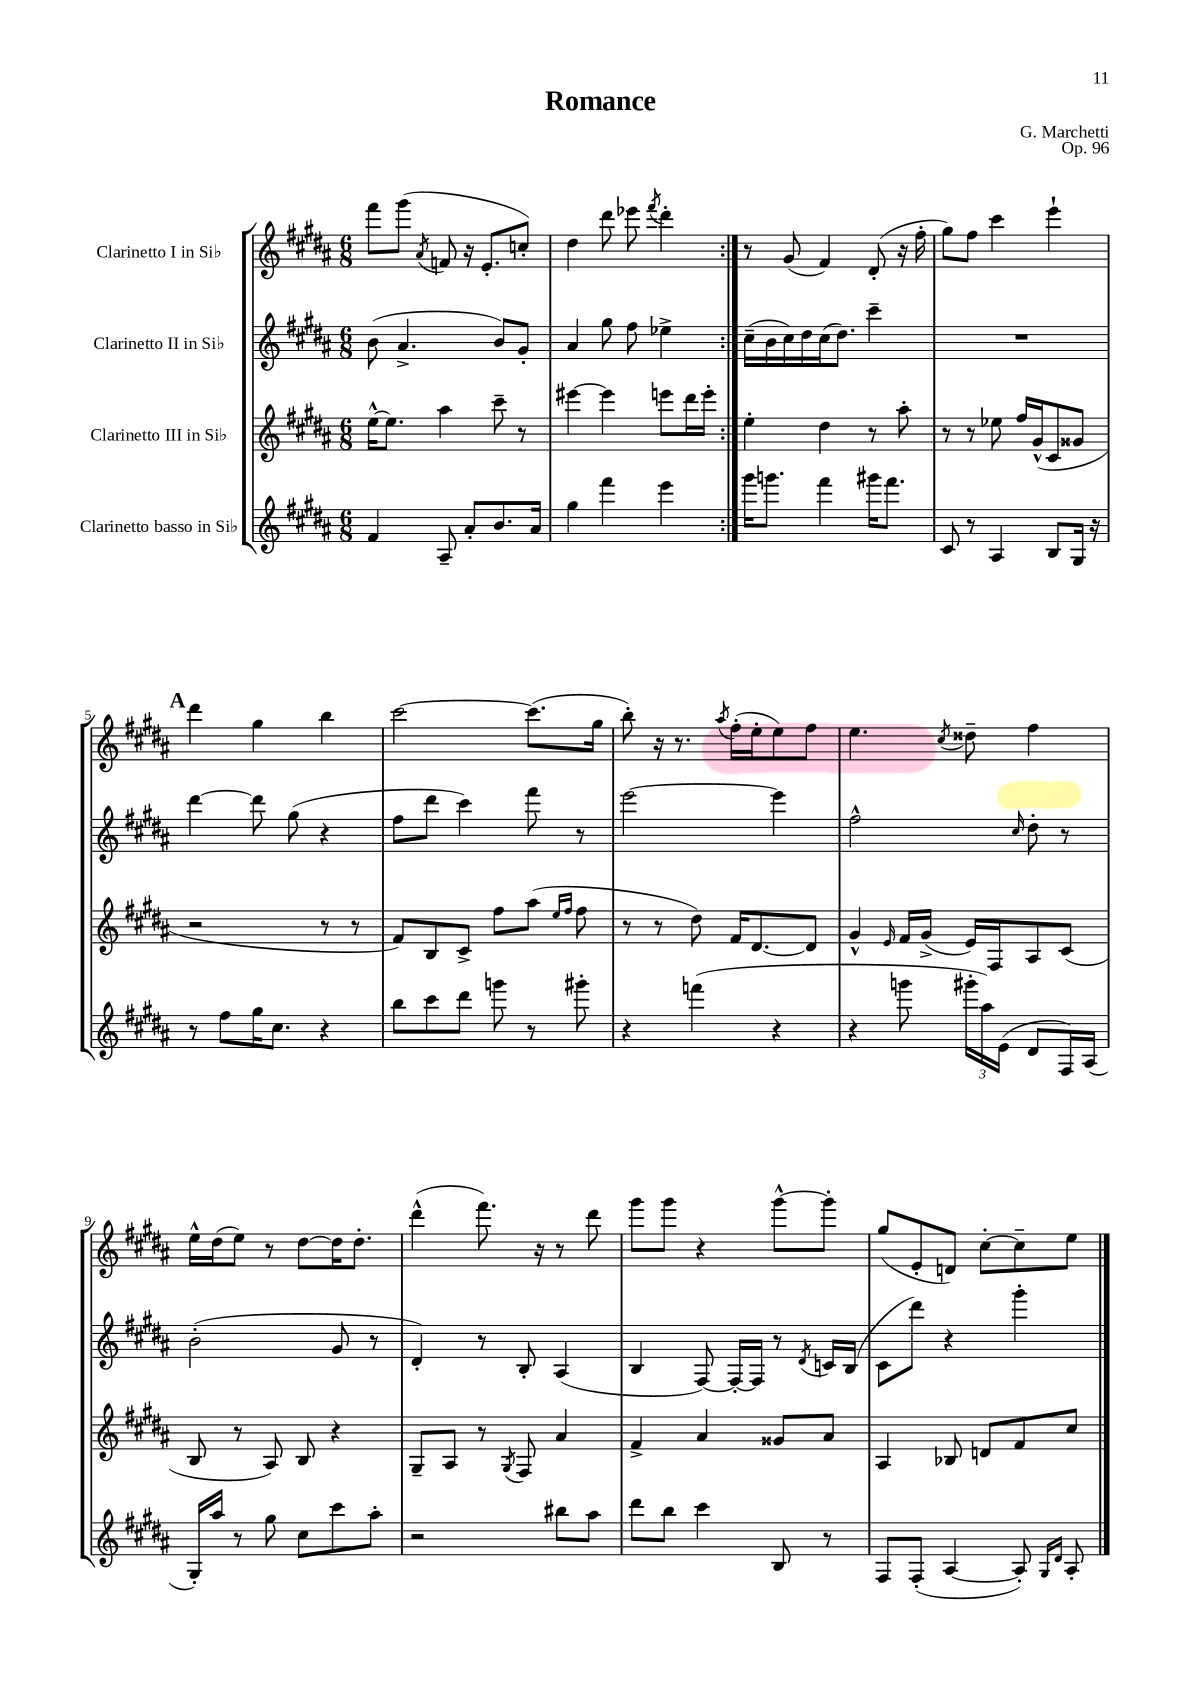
\header { title = "Romance" composer = "G. Marchetti" opus = "Op. 96" }
<<
\new StaffGroup <<
\new Staff = "s0" \with { instrumentName = "Clarinetto I in Sib" } {
    \clef treble \key b \major \numericTimeSignature \time 6/8
    \autoBeamOff \repeat volta 2 { fis'''8[ gis'''8]( \acciaccatura { ais'8 } f'8 r16 e'8.[-. c''8]-.) |
    dis''4 dis'''8 ees'''8 \acciaccatura { fis'''8 } dis'''4-. | }
    r8 gis'8( fis'4) dis'8-.( r16 fis''16-. |
    gis''8[) fis''8] cis'''4 e'''4-! |
    \mark \markup { \bold "A" } dis'''4 gis''4 b''4 |
    cis'''2~ cis'''8.[( gis''16] |
    b''8-.) r16 r8. \acciaccatura { ais''8 } fis''16[-.( e''16-. e''8) fis''8] |
    e''4. \acciaccatura { cis''8 } disis''8-- fis''4 |
    e''16[-^ dis''16( e''8]) r8 dis''8[~ dis''16 dis''8.]-. |
    dis'''4-^( fis'''8.) r16 r8 dis'''8 |
    gis'''8[ gis'''8] r4 gis'''8[~-^ gis'''8]-. |
    gis''8[( e'8-. d'8]) cis''8[~-. cis''8-- e''8] \bar "|." |
}
\new Staff = "s1" \with { instrumentName = "Clarinetto II in Sib" } {
    \clef treble \key b \major \numericTimeSignature \time 6/8
    \autoBeamOff \repeat volta 2 { b'8( ais'4.-> b'8[) gis'8]-. |
    ais'4 gis''8 fis''8 ees''4-> | }
    cis''16[--( b'16 cis''16) dis''16 cis''16( dis''8.]) cis'''4-- |
    R2. |
    \mark \markup { \bold "A" } dis'''4~ dis'''8 gis''8( r4 |
    fis''8[ dis'''8] cis'''4) fis'''8 r8 |
    e'''2~ e'''4 |
    fis''2-^ \grace { cis''16 } dis''8-. r8 |
    b'2-.( gis'8 r8 |
    dis'4-.) r8 b8-. ais4( |
    b4 fis8~) fis16[~-. fis16] r8 \acciaccatura { dis'8 } c'16[ b16]( |
    cis'8[ dis'''8]) r4 gis'''4-. \bar "|." |
}
\new Staff = "s2" \with { instrumentName = "Clarinetto III in Sib" } {
    \clef treble \key b \major \numericTimeSignature \time 6/8
    \autoBeamOff \repeat volta 2 { e''16[~-^ e''8.] ais''4 cis'''8-- r8 |
    eis'''4~ eis'''4 e'''8[ dis'''16 e'''16]-. | }
    e''4-. dis''4 r8 ais''8-. |
    r8 r8 ees''8 fis''16[ gis'16-^( cis'8 gisis'8] |
    \mark \markup { \bold "A" } r2 r8 r8 |
    fis'8[) b8 cis'8]-> fis''8[ ais''8]( \grace { e''16[ fis''16] } fis''8 |
    r8 r8 dis''8) fis'16[ dis'8.~ dis'8] |
    gis'4-^ \grace { e'16 } fis'16[ gis'16]->( e'16[) fis16 ais8 cis'8]( |
    b8 r8 ais8) b8 r4 |
    gis8[-- ais8] r8 \acciaccatura { gis8 } fis8 ais'4 |
    fis'4-> ais'4 gisis'8[ ais'8] |
    ais4 bes8 d'8[ fis'8 cis''8] \bar "|." |
}
\new Staff = "s3" \with { instrumentName = "Clarinetto basso in Sib" } {
    \clef treble \key b \major \numericTimeSignature \time 6/8
    \autoBeamOff \repeat volta 2 { fis'4 ais8-- ais'8[-. b'8. ais'16] |
    gis''4 fis'''4 e'''4 | }
    gis'''16[ g'''8.] fis'''4 gis'''16[ fis'''8.] |
    cis'8 r8 ais4 b8[ gis16] r16 |
    \mark \markup { \bold "A" } r8 fis''8[ gis''16 cis''8.] r4 |
    b''8[ cis'''8 dis'''8] g'''8 r8 gis'''8-. |
    r4 f'''4( r4 |
    r4 g'''8 \tuplet 3/2 { gis'''16[-. ais''16) e'16]( } dis'8[ fis16) ais16]( |
    gis16[-.) ais''16] r8 gis''8 cis''8[ cis'''8 ais''8]-. |
    r2 bis''8[ ais''8] |
    dis'''8[ b''8] cis'''4 b8 r8 |
    fis8[ fis8]-.( ais4~ ais8-.) \grace { gis16[ dis'16] } ais8-. \bar "|." |
}
>>
>>
